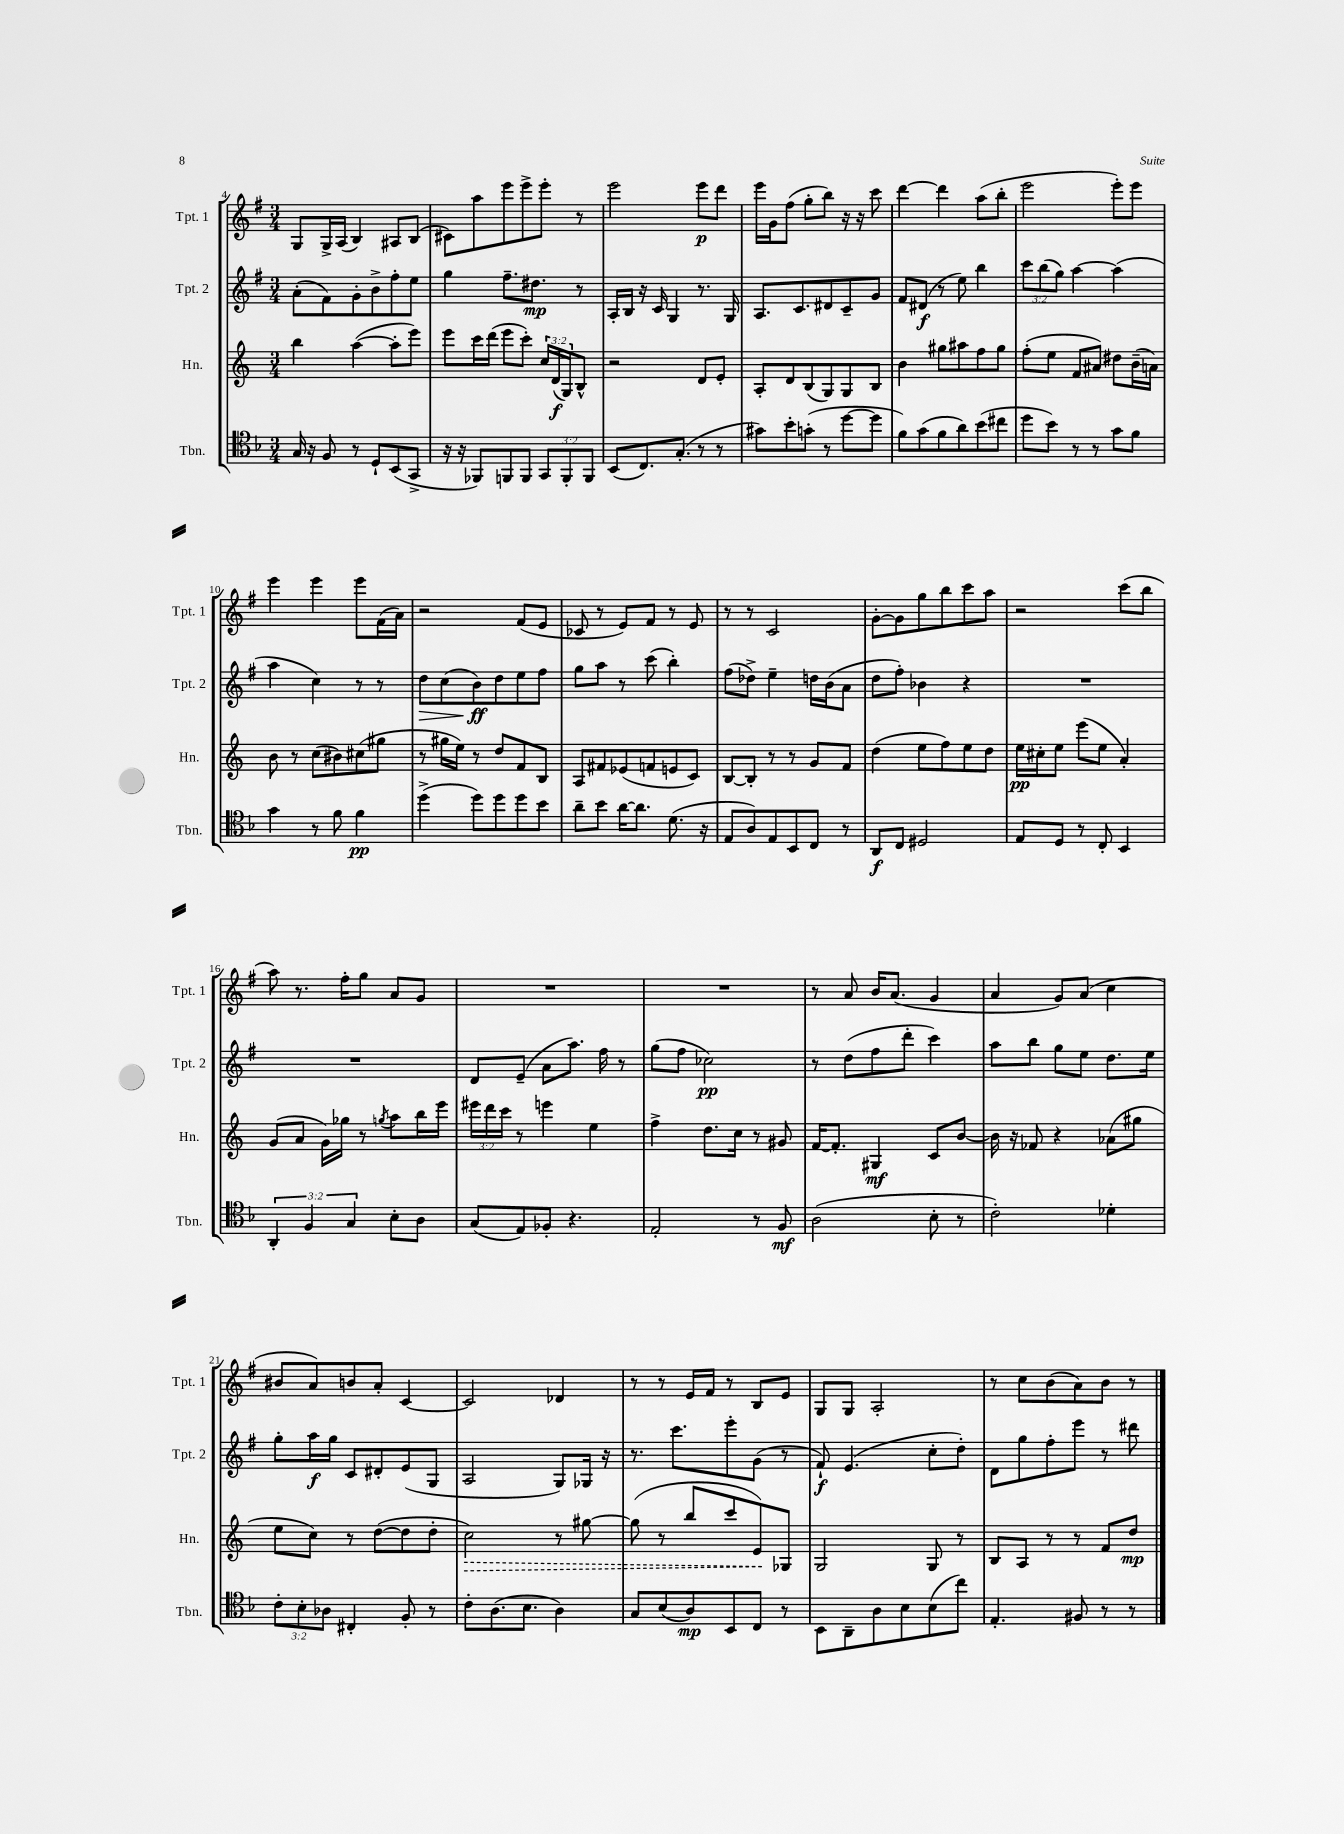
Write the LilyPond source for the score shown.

<<
\new StaffGroup <<
\new Staff = "s0" \with { instrumentName = "Tpt. 1" shortInstrumentName = "Tpt. 1" } {
    \clef treble \key g \major \numericTimeSignature \time 3/4
    g8 g16-> a16( b4) ais8 b8( |
    cis'8) a''8 e'''8 e'''8-> e'''8-. r8 |
    e'''2 e'''8\p d'''8 |
    e'''16 g'16 fis''8( g''8-. b''8) r16 r16 c'''8 |
    d'''4~ d'''4 a''8( b''8-. |
    e'''2 e'''8-.) e'''8 |
    e'''4 e'''4 e'''8 fis'16( a'16) |
    r2 fis'8( e'8 |
    ces'8 r8 e'8) fis'8 r8 e'8 |
    r8 r8 c'2 |
    g'8~-. g'8 g''8 b''8 c'''8 a''8 |
    r2 c'''8( b''8 |
    a''8) r8. fis''16-. g''8 a'8 g'8 |
    R2. |
    R2. |
    r8 a'8 b'16 a'8.( g'4 |
    a'4 g'8) a'8( c''4 |
    bis'8 a'8) b'8 a'8-. c'4~ |
    c'2 des'4 |
    r8 r8 e'16 fis'16 r8 b8 e'8 |
    g8 g8 a2-. |
    r8 c''8 b'8( a'8) b'8 r8 \bar "|." |
}
\new Staff = "s1" \with { instrumentName = "Tpt. 2" shortInstrumentName = "Tpt. 2" } {
    \clef treble \key g \major \numericTimeSignature \time 3/4 \override Staff.TupletNumber.text = #tuplet-number::calc-fraction-text
    a'8-.( fis'8) g'8-. b'8-> fis''8-. e''8 |
    g''4 fis''8.-- dis''8.\mp r8 |
    a16-. b16 r16 c'16 g4 r8. g16 |
    a8. c'8. dis'8 c'8-- g'8 |
    fis'8 dis'8\f( r8 e''8) b''4 |
    \tuplet 3/2 { c'''8 b''8( g''8) } a''4~ a''4( |
    a''4 c''4) r8 r8 |
    d''8\> c''8( b'8\ff\!) d''8 e''8 fis''8 |
    g''8 a''8 r8 c'''8( b''4-.) |
    fis''8( des''8->) e''4-- d''16 b'16( a'8 |
    d''8 fis''8-.) bes'4 r4 |
    R2. |
    R2. |
    d'8 e'8--( a'8 a''8.) fis''16 r8 |
    g''8( fis''8 ces''2\pp) |
    r8 d''8( fis''8 d'''8-. c'''4) |
    a''8 b''8 g''8 e''8 d''8. e''16 |
    g''8-. a''16\f g''16 c'8 dis'8-. e'8( g8 |
    a2 g8) ges16 r16 |
    r8. c'''8. e'''8-. g'8( r8 |
    fis'8-!\f) e'4.( c''8-. d''8-.) |
    d'8 g''8 fis''8-. e'''8 r8 dis'''8 \bar "|." |
}
\new Staff = "s2" \with { instrumentName = "Hn." shortInstrumentName = "Hn." } {
    \clef treble \key c \major \numericTimeSignature \time 3/4 \override Staff.TupletNumber.text = #tuplet-number::calc-fraction-text
    b''4 a''4~( a''8-. e'''8) |
    e'''8 c'''16 d'''16( e'''8 c'''8-.) \tuplet 3/2 { c''16 d'16\f( g16) } b8-^ |
    r2 d'8 e'8-. |
    a8-. d'8 b8( g8) g8 b8 |
    b'4 gis''8 ais''8 f''8 gis''8 |
    f''8-.( e''8 f'8 ais'8) dis''8 b'16--( a'16) |
    b'8 r8 c''8( bis'8) cis''8( gis''8 |
    r8 gis''16 e''16) r8 d''8 f'8 b8 |
    a8 fis'8 ees'8( f'8 e'8 c'8) |
    b8~ b8-. r8 r8 g'8 f'8 |
    d''4( e''8 f''8) e''8 d''8 |
    e''16\pp cis''16-. e''8 e'''8( e''8 a'4-.) |
    g'8( a'8 g'16) ges''16 r8 \acciaccatura { g''8 } a''8 b''16 e'''16 |
    \tuplet 3/2 { eis'''16 d'''16 c'''16 } r8 e'''4 e''4 |
    f''4-> d''8. c''16 r8 gis'8 |
    f'16~ f'8.-. gis4\mf c'8 b'8~ |
    b'16 r16 fes'8 r4 aes'8( gis''8 |
    e''8 c''8) r8 d''8~( d''8 d''8-. |
    \once \override Hairpin.style = #'dashed-line c''2\>) r8 gis''8~ |
    gis''8( r8 b''8 c'''8 e'8\!) ges8 |
    g2 g8 r8 |
    b8 a8 r8 r8 f'8 d''8\mp \bar "|." |
}
\new Staff = "s3" \with { instrumentName = "Tbn." shortInstrumentName = "Tbn." } {
    \clef tenor \key f \major \numericTimeSignature \time 3/4 \override Staff.TupletNumber.text = #tuplet-number::calc-fraction-text
    g16 r16 f8 r8 d8-! bes,8( g,8-> |
    r16 r16 fes,8) f,8 f,8 \tuplet 3/2 { g,8 f,8-. f,8 } |
    bes,8( c8.) g8.-.( r8 r8 |
    gis'8) bes'8-. g'8-.( r8 d''8~ d''8 |
    f'8) g'8( f'8 a'8) bes'8( cis''8 |
    d''8 bes'8) r8 r8 g'8 f'8 |
    g'4 r8 f'8 f'4\pp |
    d''4->( d''8) d''8 d''8 bes'8 |
    a'8-- bes'8 a'16~ a'8. d'8.( r16 |
    e8 a8) e8 bes,8 c8 r8 |
    a,8\f c8 dis2 |
    e8 d8 r8 c8-. bes,4 |
    \tuplet 3/2 { a,4-. f4 g4 } bes8-. a8 |
    g8( e8) fes8-. r4. |
    e2-. r8 f8\mf |
    a2( bes8-. r8 |
    c'2-.) des'4-. |
    \tuplet 3/2 { c'8-. bes8-. aes8 } cis4-. f8-. r8 |
    c'8-. a8.( bes8. a4) |
    g8 bes8( a8\mp) bes,8 c8 r8 |
    bes,8 a,8-- a8 bes8 bes8( c''8) |
    e4.-. fis8 r8 r8 \bar "|." |
}
>>
>>
\layout { \context { \Score currentBarNumber = #4 } }
